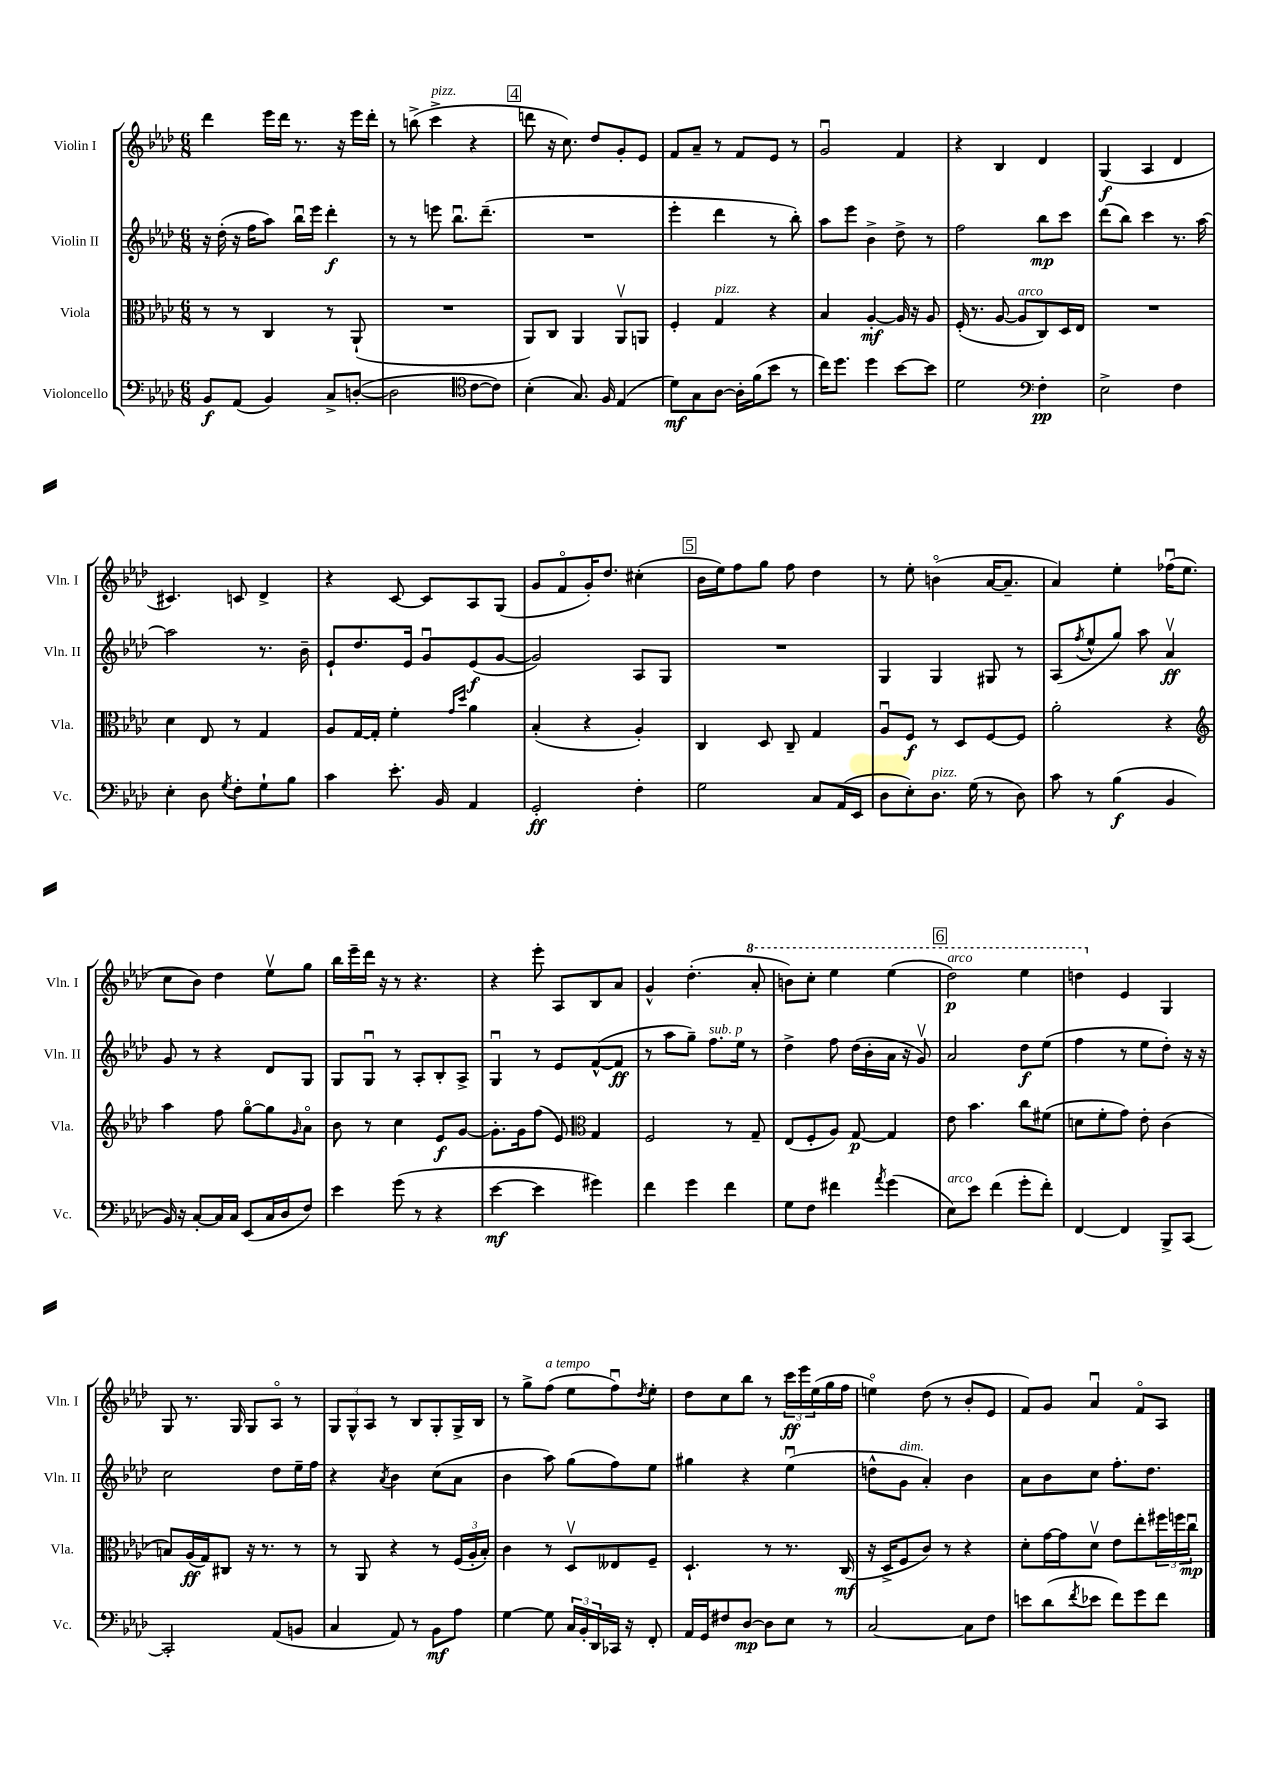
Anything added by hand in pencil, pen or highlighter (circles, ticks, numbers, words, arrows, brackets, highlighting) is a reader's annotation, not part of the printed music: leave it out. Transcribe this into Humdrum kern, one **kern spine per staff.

**kern	**kern	**kern	**kern
*staff4	*staff3	*staff2	*staff1
*clefF4	*clefC3	*clefG2	*clefG2
*k[b-e-a-d-]	*k[b-e-a-d-]	*k[b-e-a-d-]	*k[b-e-a-d-]
*M6/8	*M6/8	*M6/8	*M6/8
8BB-	8r	16r	4ddd-
.	.	(16dd-'	.
(8AA-	8r	16r	.
.	.	16ff	.
4BB-)	4C	8aa-)	16eee-
.	.	.	16ddd-
.	.	16bb-u	8.r
.	.	16eee-	.
8C^	8r	4ddd-'	.
.	.	.	16r
([8D'	(8AA-`	.	16eee-
.	.	.	16ddd-'
=	=	=	=
2D]	2.r	8r	8r
.	.	8r	(8bb^
.	.	8eee	4ccc^
.	.	8.bb-u	.
*clefC4	*	*	*
[8c	.	.	4r
.	.	(8.ddd-~	.
8c])	.	.	.
=	=	=	=
(4B-'	8AA-)	2.r	8ddd
.	8C	.	16r
.	.	.	8.cc)
8.G)	4AA-	.	.
.	.	.	8dd-
16F	.	.	.
(4E-	8AA-v	.	8g'
.	8AA	.	8e-
=	=	=	=
8d-)	4F'	4eee-'	8f
8G	.	.	8a-~
[8A-	4G	4ddd-	8r
16A-']	.	.	8f
(16f	.	.	.
8b-	4r	8r	8e-
8r	.	8bb-')	8r
=	=	=	=
16cc)	4B-	8aa-	2gu
8.dd-	.	.	.
.	.	8eee-	.
4dd-	[4A-'	4b-^	.
[8b-	16A-]	8dd-^	4f
.	16r	.	.
8b-]	8A-	8r	.
=	=	=	=
2d-	(16F'	2ff	4r
.	8.r	.	.
.	[8A-	.	4B-
.	8A-]	.	.
*clefF4	*	*	*
4F'	8C)	8bb-	4d-
.	16D-	8ccc	.
.	16E-	.	.
=	=	=	=
2E-^	2.r	(8ddd-	(4G
.	.	8bb-)	.
.	.	4ccc	4A-
4F	.	8.r	4d-
.	.	[16aa-	.
=	=	=	=
4E-'	4d-	2aa-]	4.c#)
8D-	8E-	.	.
8qG	.	.	.
8F'	8r	.	8c
8G`	4G	8.r	4d-^
8B-	.	.	.
.	.	16b-~	.
=	=	=	=
4c	8A-	8e-`	4r
.	[16G	8.dd-	.
.	16G']	.	.
8.e-'	4f'	.	[8c
.	.	16e-	.
.	.	8gu	8c]
16BB-	.	.	.
.	16qqg	.	.
.	16qqdd-	.	.
4AA-	4a-	(8e-	8A-
.	.	[8g	(8G
=	=	=	=
2GG'	(4B-'	2g])	8g
.	.	.	8fo
.	4r	.	16g')
.	.	.	8.dd-
4F'	4A-')	8A-	(4cc#'
.	.	8G	.
=	=	=	=
2G	4C	2.r	16b-
.	.	.	16ee-)
.	.	.	8ff
.	8D-	.	8gg
.	8C~	.	8ff
8C	4G	.	4dd-
(16AA-	.	.	.
16EE-	.	.	.
=	=	=	=
8D-	8A-u	4G	8r
8E-')	8F	.	8ee-'
8.D-	8r	4G	(4bo
.	8D-	.	.
(16G	.	.	.
8r	[8F	8G#	[16a-
.	.	.	8.a-~]
8D-)	8F]	8r	.
=	=	=	=
8c	2a-'	(8A-	4a-)
.	.	8qff	.
8r	.	8ee-^^	.
(4B-	.	8gg)	4ee-'
.	.	8aa-	.
4BB-	4r	4a-v	(16ff-u
.	.	.	8.ee-
=	=	=	=
*	*clefG2	*	*
16BB-)	4aa-	8g	8cc
16r	.	.	.
[8C'	.	8r	8b-)
16C]	8ff	4r	4dd-
16C	.	.	.
(8EE-	[8ggo	.	.
16C	8gg]	8d-	8ee-v
16D-	.	.	.
.	16qqg	.	.
8F)	8a-o	8G	8gg
=	=	=	=
4e-	8b-	8G	16bb-
.	.	.	16eee-~
.	8r	8Gu	16ddd-
.	.	.	16r
(8g	4cc	8r	8r
8r	.	8A-'	4.r
4r	8e-	8B-'	.
.	[8g	8A-^	.
=	=	=	=
[4e-	8.g']	4Gu	4r
.	16g	.	.
4e-]	(8ff	8r	8eee-'
.	8e-)	8e-	8A-
*	*clefC3	*	*
4g#)	4G	([8f^^	8B-
.	.	8f]	8a-
=	=	=	=
4f	2F	8r	4g^^
.	.	8aa-	.
4g	.	8gg~)	(4.dd-'
.	.	8.ff	.
4f	8r	.	.
.	.	16ee-	.
.	8G~	8r	8aa-'
=	=	=	=
8G	(8E-	4dd-^	8bb)
8F	8F'	.	8ccc'
4f#	8A-)	8ff	4eee-
.	[8G	(16dd-	.
.	.	16b-'	.
8qa-	.	.	.
(4g	4G]	16a-	(4eee-
.	.	16r	.
.	.	8gv)	.
=	=	=	=
8E-)	8e-	2a-	2ddd-)
8e-	4.b-	.	.
(4f	.	.	.
8g'	8cc	8dd-	4eee-
8f')	(8f#	(8ee-	.
=	=	=	=
[4FF	8d	4ff	4ddd
.	8f'	.	.
4FF]	8g)	8r	4e-
.	8e-'	8ee-	.
8BBB-^	(4c	8dd-')	4G
[8CC	.	16r	.
.	.	16r	.
=	=	=	=
2CC']	8B)	2cc	8G
.	(16A-	.	8.r
.	16G)	.	.
.	8C#	.	.
.	.	.	16G
.	16r	.	8G
.	8.r	.	.
(8AA-	.	8dd-	8A-o
8BB	8r	16ee-~	8r
.	.	16ff	.
=	=	=	=
4C	8r	4r	12G
.	.	.	12G^^
.	8AA-	.	.
.	.	.	12A-
.	.	8qa-	.
8AA-)	4r	4b-	8r
8r	.	.	8B-
8BB-	8r	(8cc	8G'
8A-	(24F	8a-	16G^
.	24A-'	.	.
.	.	.	16B-
.	24B-')	.	.
=	=	=	=
[4G	4c	4b-	8r
.	.	.	8gg^
8G]	8r	8aa-)	(8ff
24C	8D-v	(8gg	8ee-
24BB-'	.	.	.
24DD-	.	.	.
16CC-	8E--	8ff)	8ffu)
16r	.	.	.
.	.	.	8qdd-
8FF'	8F~	8ee-	8ee-'
=	=	=	=
16AA-	4.D-`	4gg#	8dd-
16GG	.	.	.
8F#	.	.	8cc
[8D-	.	4r	8bb-
8D-]	8r	.	8r
8E-	8.r	(4ee-u	24ccc
.	.	.	24eee-
.	.	.	(24ee-
8r	.	.	16gg
.	(16C	.	16ff
=	=	=	=
[2C	16r	8dd^^	4eeo)
.	16D-^	.	.
.	8F	8g	.
.	8c)	4a-')	(8dd-
.	8r	.	8r
8C]	4r	4b-	8b-'
8F	.	.	8e-
=	=	=	=
8e	8d-'	8a-	8f)
(8d-	[16g	8b-	8g
.	16g]	.	.
8qf	.	.	.
8e-	8d-v	8cc	4a-u
8f)	8e-	8.ff'	.
8g	8ee-'	.	8fo
.	.	8.dd-	.
8f	24ff#	.	8A-
.	24ff	.	.
.	24ccu	.	.
==	==	==	==
*-	*-	*-	*-
